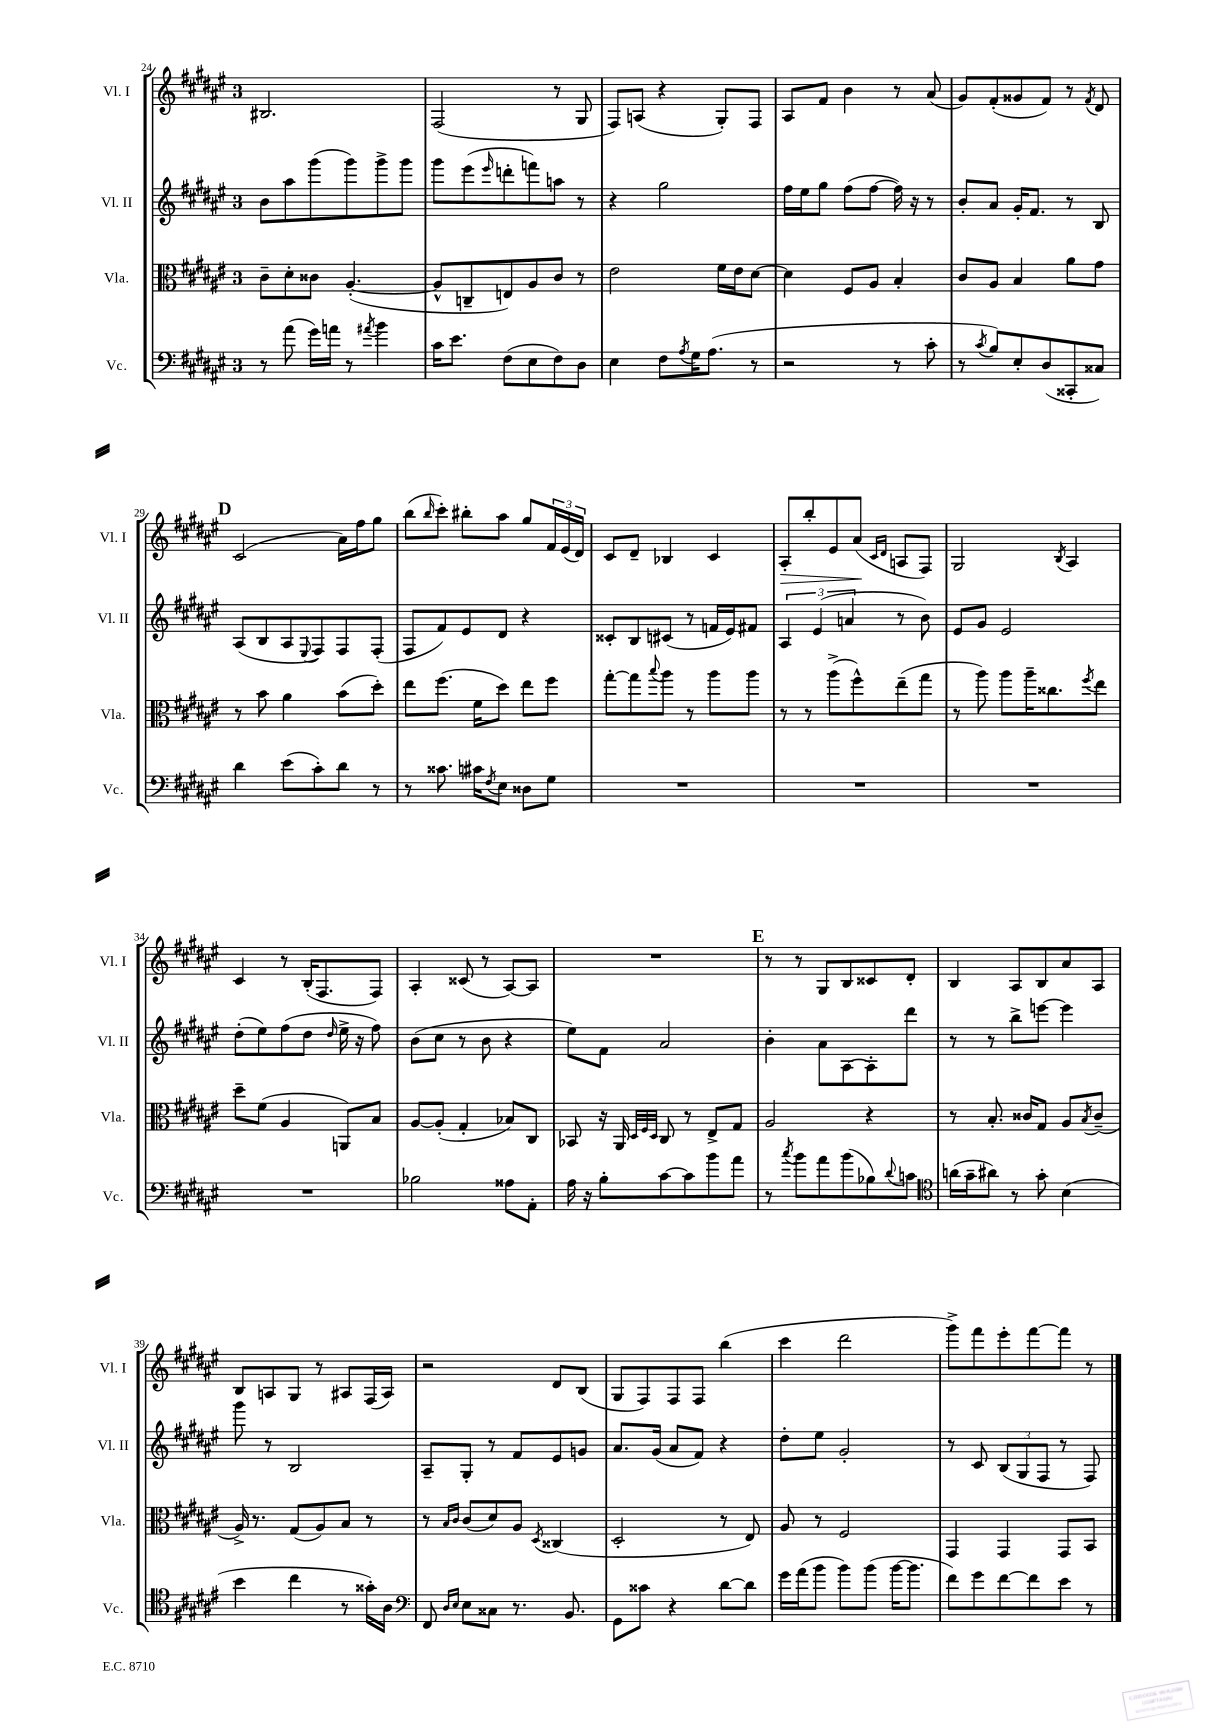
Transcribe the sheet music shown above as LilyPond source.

<<
\new StaffGroup <<
\new Staff = "s0" \with { instrumentName = "Vl. I" shortInstrumentName = "Vl. I" } {
    \clef treble \key fis \major \once \override Staff.TimeSignature.style = #'single-digit \time 3/4
    bis2. |
    fis2( r8 gis8 |
    fis8) a8( r4 gis8-.) fis8 |
    ais8 fis'8 b'4 r8 ais'8( |
    gis'8) fis'8-.( gisis'8 fis'8) r8 \acciaccatura { fis'8 } dis'8 |
    \mark \markup { \bold "D" } cis'2( ais'16) fis''16 gis''8 |
    b''8( \grace { b''16 } cis'''8-.) bis''8-. ais''8 gis''8 \tuplet 3/2 { fis'16 eis'16( dis'16) } |
    cis'8 dis'8-- bes4 cis'4 |
    ais8-.\> b''8-. eis'8 ais'8\!( \grace { cis'16 dis'16 } a8 fis8) |
    gis2 \acciaccatura { b8 } ais4 |
    cis'4 r8 b16-.( fis8. fis8) |
    ais4-. cisis'8( r8 ais8~) ais8 |
    R2. |
    \mark \markup { \bold "E" } r8 r8 gis8 b8 cisis'8 dis'8-. |
    b4 ais8 b8 ais'8 ais8 |
    b8 a8 gis8 r8 ais8 fis16( ais16) |
    r2 dis'8 b8( |
    gis8 fis8) fis8 fis8 b''4( |
    cis'''4 dis'''2 |
    gis'''8->) fis'''8 eis'''8-. fis'''8~ fis'''8 r8 \bar "|." |
}
\new Staff = "s1" \with { instrumentName = "Vl. II" shortInstrumentName = "Vl. II" } {
    \clef treble \key fis \major \once \override Staff.TimeSignature.style = #'single-digit \time 3/4
    b'8 ais''8 gis'''8( gis'''8) gis'''8-> gis'''8 |
    gis'''8 eis'''8( \grace { eis'''16 } d'''8-. f'''8) a''8 r8 |
    r4 gis''2 |
    fis''16 eis''16 gis''8 fis''8( fis''8~ fis''16) r16 r8 |
    b'8-. ais'8 gis'16-. fis'8. r8 b8 |
    \mark \markup { \bold "D" } ais8( b8 ais8 \appoggiatura { eis8 } fis8) fis8 fis8-.( |
    fis8 fis'8) eis'8 dis'8 r4 |
    cisis'8-. b8 cis'8( r8 f'16 eis'16) fis'8 |
    \tuplet 3/2 { ais4 eis'4( a'4 } r8 b'8) |
    eis'8 gis'8 eis'2 |
    dis''8-.( eis''8) fis''8( dis''8 \grace { dis''16 } eis''16-> r16 fis''8) |
    b'8( cis''8 r8 b'8 r4 |
    eis''8) fis'8 ais'2 |
    \mark \markup { \bold "E" } b'4-. ais'8 ais8~ ais8-. dis'''8 |
    r8 r8 b''8-> e'''8~ e'''4 |
    gis'''8 r8 b2 |
    ais8-- gis8-. r8 fis'8 eis'8 g'8 |
    ais'8. gis'16( ais'8 fis'8) r4 |
    dis''8-. eis''8 gis'2-. |
    r8 cis'8 \tuplet 3/2 { b8( gis8 fis8 } r8 fis8) \bar "|." |
}
\new Staff = "s2" \with { instrumentName = "Vla." shortInstrumentName = "Vla." } {
    \clef alto \key fis \major \once \override Staff.TimeSignature.style = #'single-digit \time 3/4
    cis'8-- dis'8-. cisis'8 ais4.~-.( |
    ais8-^ c8-- e8) ais8 cis'8 r8 |
    eis'2 fis'16 eis'16 dis'8~ |
    dis'4 fis8 ais8 b4-. |
    cis'8 ais8 b4 ais'8 gis'8 |
    \mark \markup { \bold "D" } r8 b'8 ais'4 b'8( dis''8-.) |
    eis''8 fis''8.( fis'16 dis''8) eis''8 fis''8 |
    gis''8~-. gis''8 \appoggiatura { b''8 } ais''8 r8 ais''8 ais''8 |
    r8 r8 ais''8->( fis''8-^) eis''8--( gis''8 |
    r8 ais''8) ais''8 ais''16-- cisis''8. \acciaccatura { fis''8 } eis''8 |
    dis''8-- fis'8( ais4 a,8) b8 |
    ais8~ ais8-.( gis4-. bes8) cis8 |
    bes,8 r16 ais,16 \grace { dis32 fis32 dis32 } cis8 r8 eis8-> gis8 |
    \mark \markup { \bold "E" } ais2 r4 |
    r8 b8.-. cisis'16 gis8 ais8 \acciaccatura { b8 } cisis'8--( |
    ais16->) r8. gis8( ais8) b8 r8 |
    r8 \grace { b16 cis'16 } cis'8( dis'8) ais8 \acciaccatura { dis8 } cisis4( |
    dis2-. r8 eis8) |
    ais8 r8 fis2 |
    gis,4 gis,4 gis,8 b,8 \bar "|." |
}
\new Staff = "s3" \with { instrumentName = "Vc." shortInstrumentName = "Vc." } {
    \clef bass \key fis \major \once \override Staff.TimeSignature.style = #'single-digit \time 3/4
    r8 ais'8( gis'16) a'16 r8 \acciaccatura { ais'8 } b'4 |
    cis'16 eis'8. fis8( eis8 fis8) dis8 |
    eis4 fis8 \acciaccatura { ais8 } gis16 ais8.( r8 |
    r2 r8 cis'8-. |
    r8 \acciaccatura { cis'8 } b8) eis8-. dis8( cisis,8-. cisis8) |
    \mark \markup { \bold "D" } dis'4 eis'8( cis'8-.) dis'8 r8 |
    r8 cisis'8. cis'16 \acciaccatura { fis8 } eis8 disis8 gis8 |
    R2. |
    R2. |
    R2. |
    R2. |
    bes2 aisis8 ais,8-. |
    ais16 r16 b8-. cis'8~ cis'8 b'8 ais'8 |
    \mark \markup { \bold "E" } r8 \acciaccatura { cis''8 } b'8 ais'8 b'8( bes8) \appoggiatura { dis'8 } c'8 |
    \clef tenor a'16( gis'16-- ais'8) r8 gis'8-. b4( |
    b'4 cis''4 r8 gisis'16-.) ais16 |
    \clef bass fis,8 \grace { dis16 eis16 } eis8 cisis8 r8. b,8. |
    gis,8 cisis'8 r4 dis'8~ dis'8 |
    gis'16 ais'16( b'8 b'8) b'8( b'16~ b'8. |
    fis'8) gis'8 fis'8~ fis'8 eis'8 r8 \bar "|." |
}
>>
>>
\layout { \context { \Score currentBarNumber = #24 } }
